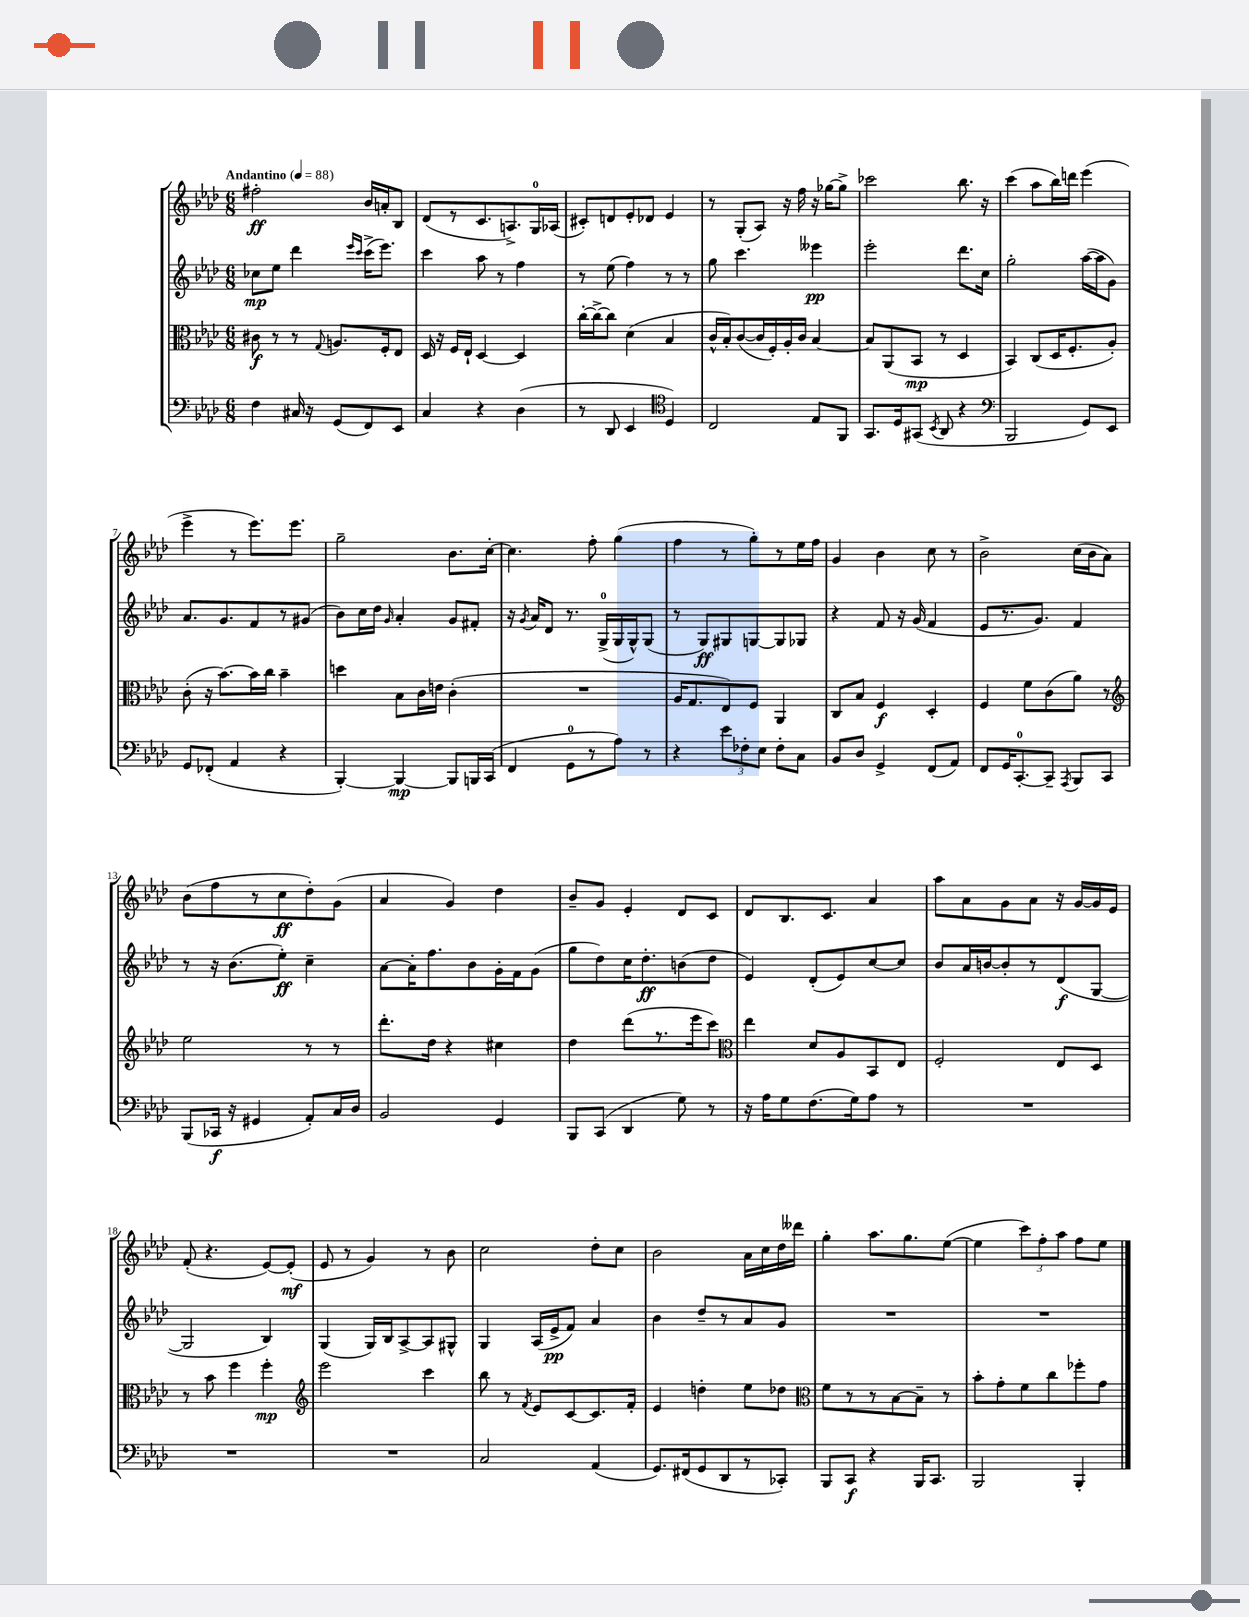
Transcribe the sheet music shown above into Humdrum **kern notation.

**kern	**dynam	**kern	**dynam	**kern	**dynam	**kern	**dynam
*part4	*part4	*part3	*part3	*part2	*part2	*part1	*part1
*staff4	*staff4	*staff3	*staff3	*staff2	*staff2	*staff1	*staff1
*clefF4	*	*clefC3	*	*clefG2	*	*clefG2	*
*k[b-e-a-d-]	*	*k[b-e-a-d-]	*	*k[b-e-a-d-]	*	*k[b-e-a-d-]	*
*M6/8	*	*M6/8	*	*M6/8	*	*M6/8	*
*MM88	*	*MM88	*	*MM88	*	*MM88	*
=1	=1	=1	=1	=1	=1	=1	=1
!	!	!	!	!	!	!LO:TX:a:B:t=Andantino	!
4F\	.	8c#X\	f	8cc-X\L	mp	2ff#X'\	ff
.	.	8r	.	8ee-\J	.	.	.
16C#X/	.	8r	.	4ddd-\	.	.	.
16r	.	.	.	.	.	.	.
.	.	8qqG/	.	.	.	.	.
(8GG/L	.	8.An/L	.	.	.	.	.
.	.	.	.	16qqeee-/LL	.	.	.
.	.	.	.	16qqccc/JJ	.	.	.
8FF/)	.	.	.	(16ccc^\KL	.	16b-/LL	.
.	.	16F'/k	.	8.eee-\J)	.	16an'/J	.
8EE-/J	.	8E-/J	.	.	.	8B-/J	.
=2	=2	=2	=2	=2	=2	=2	=2
4C/	.	16D-/	.	4ccc\	.	(8d-/L	.
.	.	16r	.	.	.	.	.
.	.	16F/LL	.	.	.	8r	.
.	.	16E-`/JJ	.	.	.	.	.
4r	.	[4D-/	.	8aa-\	.	8.c/	.
.	.	.	.	8r	.	.	.
.	.	.	.	.	.	8.An^/)	.
(4D-\	.	4D-/]	.	4ff\	.	.	.
.	.	.	.	.	.	16G/L	.
.	.	.	.	.	.	(16A-X/JJ	.
=3	=3	=3	=3	=3	=3	=3	=3
8r	.	[16cc'\LL	.	8r	.	8c#X'/L)	.
.	.	16cc^\J_	.	.	.	.	.
8DD-/	.	8cc\J]	.	(8ee-\	.	8dn/	.
4EE-/	.	(4d-\	.	4ff\)	.	8e-'/	.
.	.	.	.	.	.	8d-X/J	.
*clefC4	*	*	*	*	*	*	*
4D-/)	.	4B-/	.	8r	.	4e-/	.
.	.	.	.	8r	.	.	.
=4	=4	=4	=4	=4	=4	=4	=4
2C/	.	16c^^/LL	.	8gg\	.	8r	.
.	.	16B-'/J)	.	.	.	.	.
.	.	([8c/	.	4.ccc\	.	(8G'/L	.
.	.	16c/L]	.	.	.	8A-/J)	.
.	.	16F'/)	.	.	.	.	.
.	.	16A-'/	.	.	.	16r	.
.	.	16c/JJ	.	.	.	16ff\	.
8E-/L	.	[4B-/	.	4eee--X\	pp	16r	.
.	.	.	.	.	.	[16gg-X\KL	.
8FF/J	.	.	.	.	.	8gg-^\J]	.
=5	=5	=5	=5	=5	=5	=5	=5
8.GG/L	.	8B-/L]	.	2eee-'\	.	2ccc-X\	.
.	.	(8AA-/	.	.	.	.	.
16D-/k	.	.	.	.	.	.	.
(8GG#X/J	.	8BB-/J	mp	.	.	.	.
8qBB-/	.	.	.	.	.	.	.
8AA-/	.	8r	.	.	.	.	.
4r	.	4D-/	.	8.ddd-\L	.	8.bb-\	.
.	.	.	.	16cc\Jk	.	16r	.
=6	=6	=6	=6	=6	=6	=6	=6
*clefF4	*	*	*	*	*	*	*
2BBB-/	.	4BB-/)	.	2gg'\	.	(4ccc\	.
.	.	(8C/L	.	.	.	8aa-\L	.
.	.	16D-/K	.	.	.	16bb-\L)	.
.	.	8.F'/	.	.	.	16dddn\JJ	.
8GG/L)	.	.	.	([16aa-\LL	.	(4eee-\	.
.	.	.	.	16aa-\J]	.	.	.
8EE-/J	.	8A-'/J)	.	8g\J)	.	.	.
!!LO:LB:g=z
=7	=7	=7	=7	=7	=7	=7	=7
8GG/L	.	(8c'\	.	8.a-/L	.	4eee-^\	.
(8FF-X'/J	.	16r	.	.	.	.	.
.	.	[8.b-\L)	.	8.g/	.	.	.
4AA-/	.	.	.	.	.	8r	.
.	.	16b-\L]	.	8f/	.	8.eee-\L)	.
.	.	16cc\JJ	.	.	.	.	.
4r	.	4b-~\	.	8r	.	.	.
.	.	.	.	.	.	8.eee-\J	.
.	.	.	.	(8g#X/J	.	.	.
=8	=8	=8	=8	=8	=8	=8	=8
[4BBB-'/)	.	4ddn\	.	8b-\L)	.	2gg~\	.
.	.	.	.	16cc\L	.	.	.
.	.	.	.	16dd-\JJ	.	.	.
.	.	.	.	16qqg/	.	.	.
4BBB-/_	mp	8B-\L	.	4a-'/	.	.	.
.	.	16c\L	.	.	.	.	.
.	.	16en\JJ	.	.	.	.	.
8BBB-/L]	.	(4c'\	.	8g/L	.	8.b-\L	.
16BBBn/L	.	.	.	8f#X'/J	.	.	.
(16CC/JJ	.	.	.	.	.	[16cc'\Jk	.
=9	=9	=9	=9	=9	=9	=9	=9
4FF/	.	2.r	.	16r	.	4.cc\]	.
.	.	.	.	8qg/	.	.	.
.	.	.	.	16a-/KL	.	.	.
.	.	.	.	8d-/J	.	.	.
8GG\L	.	.	.	8.r	.	.	.
8r	.	.	.	.	.	8ff'\	.
.	.	.	.	(16G^/LL	.	.	.
8A-\J)	.	.	.	16G/	.	(4gg\	.
.	.	.	.	16G^^/J)	.	.	.
8r	.	.	.	(8G/J	.	.	.
=10	=10	=10	=10	=10	=10	=10	=10
4r	.	16A-/KL	.	8r	.	4ff\	.
.	.	8.G/	.	.	.	.	.
.	.	.	.	8G/L)	ff	.	.
12e-\L	.	8E-/)	.	8G#X/	.	8r	.
12F-X'\	.	.	.	.	.	.	.
.	.	8F/J	.	[8Gn/	.	8gg'\L)	.
12E-\J	.	.	.	.	.	.	.
8F-'\L	.	4AA-/	.	8G/]	.	8r	.
8C\J	.	.	.	8G-X/J	.	16ee-\L	.
.	.	.	.	.	.	16ff\JJ	.
=11	=11	=11	=11	=11	=11	=11	=11
8BB-/L	.	8C/L	.	4r	.	4g/	.
8D-/J	.	8B-/J	.	.	.	.	.
4GG^/	.	4F/	f	8f/	.	4b-\	.
.	.	.	.	16r	.	.	.
.	.	.	.	(16g/	.	.	.
(8FF/L	.	4D-'/	.	4f/	.	8cc\	.
8AA-/J)	.	.	.	.	.	8r	.
=12	=12	=12	=12	=12	=12	=12	=12
8FF/L	.	4F/	.	8e-/L	.	2b-^\	.
16GG/K	.	.	.	8.r	.	.	.
[8.CC'/	.	.	.	.	.	.	.
.	.	8f\L	.	.	.	.	.
.	.	.	.	8.g/J)	.	.	.
8CC~/J]	.	(8c\	.	.	.	.	.
8qAAA-/	.	.	.	.	.	.	.
8BBB-/L	.	8a-\J)	.	4f/	.	(16cc\LL	.
.	.	.	.	.	.	16b-\J	.
8CC/J	.	8r	.	.	.	8a-\J)	.
!!LO:LB:g=z
=13	=13	=13	=13	=13	=13	=13	=13
*	*	*clefG2	*	*	*	*	*
(8BBB-/L	.	2ee-\	.	8r	.	(8b-\L	.
16CC-X/Jk	f	.	.	16r	.	8ff\	.
16r	.	.	.	(8.b-\L	.	.	.
4GG#X/	.	.	.	.	.	8r	.
.	.	.	.	8ee-'\J)	ff	8cc\	ff
8AA-'/L)	.	8r	.	4cc~\	.	8dd-'\)	.
16C/L	.	8r	.	.	.	(8g\J	.
16D-/JJ	.	.	.	.	.	.	.
=14	=14	=14	=14	=14	=14	=14	=14
2BB-/	.	8.ddd-'\L	.	[8a-\L	.	4a-/	.
.	.	.	.	16a-'\K]	.	.	.
.	.	16dd-\Jk	.	8.ff\	.	.	.
.	.	4r	.	.	.	4g/)	.
.	.	.	.	8b-\	.	.	.
4GG/	.	4cc#X\	.	16g'\L	.	4dd-\	.
.	.	.	.	16f\J	.	.	.
.	.	.	.	(8g\J	.	.	.
=15	=15	=15	=15	=15	=15	=15	=15
8BBB-/L	.	4dd-\	.	8gg\L	.	8b-~/L	.
(8CC/J	.	.	.	8dd-\)	.	8g/J	.
4DD-/	.	(8ddd-\L	.	16cc\K	.	4e-'/	.
.	.	.	.	8.dd-'\	ff	.	.
.	.	8.r	.	.	.	.	.
8G\)	.	.	.	(8bn\	.	8d-/L	.
.	.	16eee-\k	.	.	.	.	.
8r	.	8ccc\J)	.	8dd-\J	.	8c/J	.
=16	=16	=16	=16	=16	=16	=16	=16
*	*	*clefC3	*	*	*	*	*
16r	.	4ee-\	.	4e-/)	.	8d-/L	.
16A-\KL	.	.	.	.	.	.	.
8G\	.	.	.	.	.	8.B-/	.
(8.F\	.	8d-/L	.	(8d-'/L	.	.	.
.	.	.	.	.	.	8.c/J	.
.	.	8A-/	.	8e-/)	.	.	.
16G\k)	.	.	.	.	.	.	.
8A-\J	.	8BB-/	.	[8cc/	.	4a-/	.
8r	.	8E-/J	.	8cc/J]	.	.	.
=17	=17	=17	=17	=17	=17	=17	=17
2.r	.	2F'/	.	8b-/L	.	8aa-\L	.
.	.	.	.	16a-/L	.	8a-\	.
.	.	.	.	[16bn/J	.	.	.
.	.	.	.	8b'/]	.	8g\	.
.	.	.	.	8r	.	8a-\J	.
.	.	8E-/L	.	(8d-/	f	16r	.
.	.	.	.	.	.	[16g/LL	.
.	.	8D-/J	.	[8G/J	.	16g/]	.
.	.	.	.	.	.	16e-/JJ	.
!!LO:LB:g=z
=18	=18	=18	=18	=18	=18	=18	=18
2.r	.	8r	.	2G/]	.	(8f'/	.
.	.	8b-\	.	.	.	4.r	.
.	.	4ff\	.	.	.	.	.
.	.	4ff'\	mp	4B-/)	.	[8e-/L)	.
.	.	.	.	.	.	(8e-'/J]	mf
=19	=19	=19	=19	=19	=19	=19	=19
*	*	*clefG2	*	*	*	*	*
2.r	.	2eee-\	.	(4G/	.	8e-/	.
.	.	.	.	.	.	8r	.
.	.	.	.	16G/LL)	.	4g/)	.
.	.	.	.	16B-/J	.	.	.
.	.	.	.	[8A-^/	.	.	.
.	.	4ccc\	.	8A-/]	.	8r	.
.	.	.	.	8G#X^^/J	.	8b-\	.
=20	=20	=20	=20	=20	=20	=20	=20
2C/	.	8bb-\	.	4G/	.	2cc\	.
.	.	8r	.	.	.	.	.
.	.	8qf/	.	.	.	.	.
.	.	8e-/L	.	(16A-/LL	.	.	.
.	.	.	.	16e-^/J	pp	.	.
.	.	[8c/	.	8f/J)	.	.	.
(4AA-/	.	8.c/]	.	4a-/	.	8dd-'\L	.
.	.	.	.	.	.	8cc\J	.
.	.	16f'/Jk	.	.	.	.	.
=21	=21	=21	=21	=21	=21	=21	=21
8.GG/L)	.	4e-/	.	4b-\	.	2b-\	.
(16FF#X/k	.	.	.	.	.	.	.
8GG/	.	4ddn'\	.	8dd-~/L	.	.	.
8DD-/	.	.	.	8r	.	.	.
8r	.	8ee-\L	.	8a-/	.	16a-\LL	.
.	.	.	.	.	.	16cc\	.
8CC-X'/J)	.	8dd-X\J	.	8g/J	.	16dd-\	.
.	.	.	.	.	.	16ddd--X\JJ	.
=22	=22	=22	=22	=22	=22	=22	=22
*	*	*clefC3	*	*	*	*	*
8BBB-/L	.	8f\L	.	2.r	.	4gg'\	.
8CC/J	f	8r	.	.	.	.	.
4r	.	8r	.	.	.	8.aa-\L	.
.	.	[8B-\	.	.	.	.	.
.	.	.	.	.	.	8.gg\	.
16BBB-/KL	.	8B-~\J]	.	.	.	.	.
8.CC/J	.	.	.	.	.	.	.
.	.	8r	.	.	.	([8ee-\J	.
=23	=23	=23	=23	=23	=23	=23	=23
2BBB-/	.	8b-'\L	.	2.r	.	4ee-\]	.
.	.	8g'\	.	.	.	.	.
.	.	8f\	.	.	.	12ccc\L)	.
.	.	.	.	.	.	12ff'\	.
.	.	8cc\	.	.	.	.	.
.	.	.	.	.	.	12aa-\J	.
4BBB-'/	.	8ff-X'\	.	.	.	8ff\L	.
.	.	8g\J	.	.	.	8ee-\J	.
==	==	==	==	==	==	==	==
*-	*-	*-	*-	*-	*-	*-	*-
